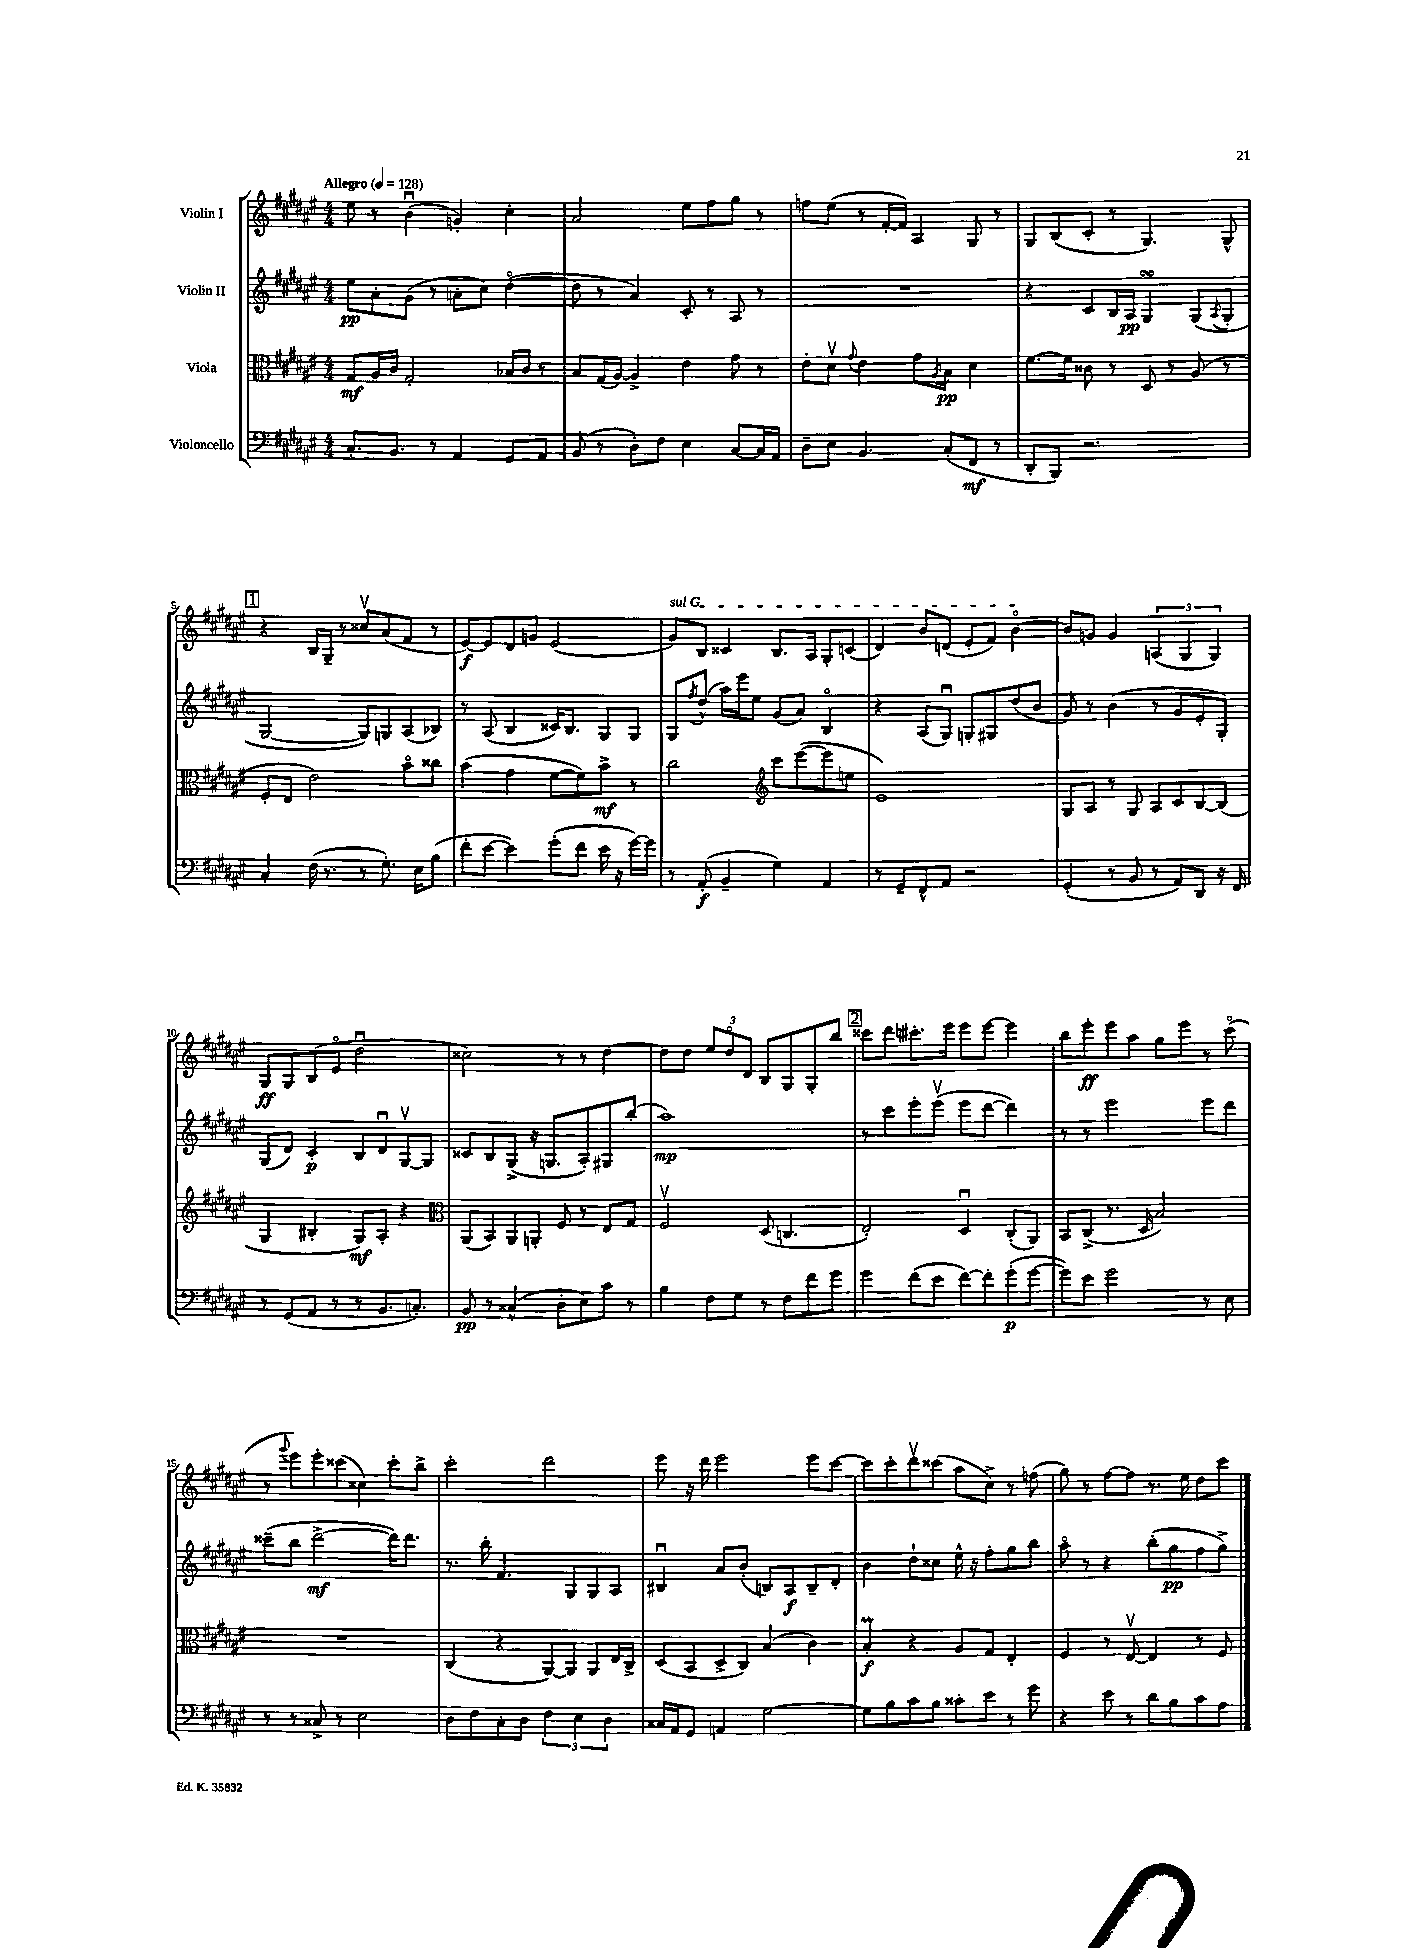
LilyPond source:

<<
\new StaffGroup <<
\new Staff = "s0" \with { instrumentName = "Violin I" } {
    \clef treble \key fis \major \numericTimeSignature \time 4/4 \tempo "Allegro" 4 = 128
    eis''8 r8 b'4\downbow( g'4-.) cis''4-. |
    ais'2 eis''8 fis''8 gis''8 r8 |
    f''8 eis''8( r8 fis'16~-. fis'16) ais4 gis8 r8 |
    gis8 b8( cis'8-. r8 gis4.) gis8-^ |
    \mark \markup { \box "1" } r4 b16 gis16-- r8 cisis''8\upbow ais'8( fis'8 r8 |
    eis'8~\f) eis'8 dis'8 g'8 eis'2( |
    \once \override TextSpanner.bound-details.left.text = \markup { \italic "sul G" } gis'8\startTextSpan) b8 cisis'4 b8. ais16 gis8-. c'8( |
    dis'4) b'8 d'8( eis'8-. fis'8) b'4~\flageolet\stopTextSpan |
    b'8 g'8 g'4 \tuplet 3/2 { a4( gis4 gis4) } |
    gis8\ff gis8 b8( eis'8\flageolet dis''2\downbow |
    cisis''2) r8 r8 dis''4~ |
    dis''8 dis''8 \tuplet 3/2 { eis''8 dis''8\flageolet dis'8 } b8 gis8 gis8-. b''8 |
    \mark \markup { \box "2" } cisis'''8 dis'''8 cis'''8.-. eis'''16 eis'''8 eis'''8~ eis'''4 |
    b''8 eis'''8-.\ff eis'''8 ais''8 gis''8 eis'''8 r8 cis'''8\flageolet( |
    r8 \appoggiatura { gis'''8 } eis'''8) eis'''8-. cisis'''8( cisis''4) cisis'''8-. b''8-> |
    cis'''2-. dis'''2 |
    eis'''8 r16 dis'''16 eis'''2 eis'''8 cis'''8~ |
    cis'''8 cis'''8-. dis'''8\upbow cisis'''8( ais''8 cis''8->) r8 f''8( |
    gis''8) r8 fis''8~ fis''8 r8. eis''16 dis''8 cis'''8 \bar "|." |
}
\new Staff = "s1" \with { instrumentName = "Violin II" } {
    \clef treble \key fis \major \numericTimeSignature \time 4/4
    eis''8\pp ais'8-. gis'8( r8 a'8-. cis''8) dis''4~\flageolet( |
    dis''8 r8 ais'4) cis'8-. r8 ais8 r8 |
    R1 |
    r4 cis'8 b16 ais16\pp gis4\turn gis8( \acciaccatura { ais8 } gis8-. |
    \mark \markup { \box "1" } gis2~ gis8) g8 ais8( bes8) |
    r8 ais8( b4 cisis'16) b8. gis8 gis8 |
    gis8 \acciaccatura { fis''8 } dis''8-^( ais''16) eis'''16 eis''8 gis'8( ais'8) b4\flageolet |
    r4 ais8( gis8\downbow) g8-. gis8 dis''8( b'8 |
    gis'8) r8 b'4( r8 gis'8 eis'8-. gis8-.) |
    gis8( dis'8) cis'4-.\p b8 dis'8\downbow gis8~\upbow gis8 |
    cisis'8 b8 gis8->( r16 g8. ais8-.) gis8 b''8-.( |
    ais''1\mp) |
    \mark \markup { \box "2" } r8 cis'''8 eis'''8-. eis'''8\upbow( eis'''8 dis'''8~ dis'''4) |
    r8 r8 eis'''2 eis'''8 dis'''8 |
    cisis'''8--( b''8 dis'''2~->\mf dis'''16) dis'''8. |
    r8. b''16-. fis'4. gis8 gis8 ais8 |
    bis4\downbow ais'8 b'8-.( b8) ais8\f b8-- dis'8-. |
    b'4 dis''8-! cisis''8 eis''16-^ r16 fis''8-. gis''8 b''8 |
    ais''8\flageolet r8 r4 b''8-.( gis''8\pp fis''8 gis''8->) \bar "|." |
}
\new Staff = "s2" \with { instrumentName = "Viola" } {
    \clef alto \key fis \major \numericTimeSignature \time 4/4
    gis8\mf ais16 cis'16 gis2-. bes16 cis'16 r8 |
    b8 gis16( ais16~) ais4-> eis'4 gis'8 r8 |
    eis'8-. dis'8\upbow \appoggiatura { gis'8 } eis'4 gis'8 \acciaccatura { ais8 } b8\pp dis'4 |
    fis'8.~ fis'16 cisis'8 r8 dis8 r8 ais8( r8 |
    \mark \markup { \box "1" } fis8-. eis8 eis'2) b'8\flageolet cisis''8 |
    b'4( gis'4 fis'8~ fis'8) b'8->\mf r8 |
    cis''2 \clef treble cis'''8 eis'''8~( eis'''8 e''8 |
    eis'1) |
    gis8 ais8 r8 gis8 ais8 cis'8 b8~ b8( |
    gis4 bis4-. gis8\mf) ais8-. r4 |
    \clef alto ais,8( b,8) ais,8 a,8-. fis8 r8 eis8 gis8 |
    fis2\upbow dis8( c4. |
    \mark \markup { \box "2" } eis2-.) dis4\downbow cis8-.( ais,8) |
    b,8 cis8->( r8. dis16 b2) |
    R1 |
    cis4( r4 ais,8~) ais,8 ais,8 eis16 cis16-> |
    dis8( b,8 dis8-> cis8) b4( cis'4) |
    b4-.\prall\f r4 ais8 gis8 eis4-. |
    fis4 r8 eis8~\upbow eis4 r8 fis8 \bar "|." |
}
\new Staff = "s3" \with { instrumentName = "Violoncello" } {
    \clef bass \key fis \major \numericTimeSignature \time 4/4
    cis8.-. b,8. r8 ais,4 gis,8 ais,8 |
    b,8( r8 dis8-.) fis8 eis4 cis8~ cis16 ais,16 |
    dis8-- eis8 b,4. cis8-.( fis,8\mf r8 |
    dis,8-. b,,8) r2. |
    \mark \markup { \box "1" } cis4-. fis16( r8. r8 gis8.-.) eis16 b8( |
    fis'8-. eis'8~ eis'4) gis'8-.( fis'8 eis'16 r16 gis'16~) gis'16 |
    r8 ais,8-.\f( b,4-- gis4) ais,4 |
    r8 gis,8-- fis,8-^ ais,8 r2 |
    gis,4-.( r8 b,8 r8 ais,8) dis,8 r16 fis,16 |
    r8 gis,8( ais,8 r8 r8 b,8. c8.-.) |
    b,8\pp r8 cisis4-^( dis8-. eis8) cis'8 r8 |
    b4 fis8 gis8 r8 fis8 fis'8 gis'8 |
    \mark \markup { \box "2" } gis'4 fis'8( eis'8 fis'8~) fis'8-. gis'8-.\p( gis'8~ |
    gis'8) eis'8 gis'2 r8 eis8 |
    r8 r8 cisis8-> r8 eis2 |
    dis8 fis8 cis8-. dis8 \tuplet 3/2 { fis4 eis4 dis4 } |
    cisis16 ais,16 gis,8 a,4 gis2~ |
    gis8 b8 cis'8 b8 cisis'8-. eis'8 r8 gis'8 |
    r4 eis'8 r8 dis'8 b8 cis'8 ais8 \bar "|." |
}
>>
>>
